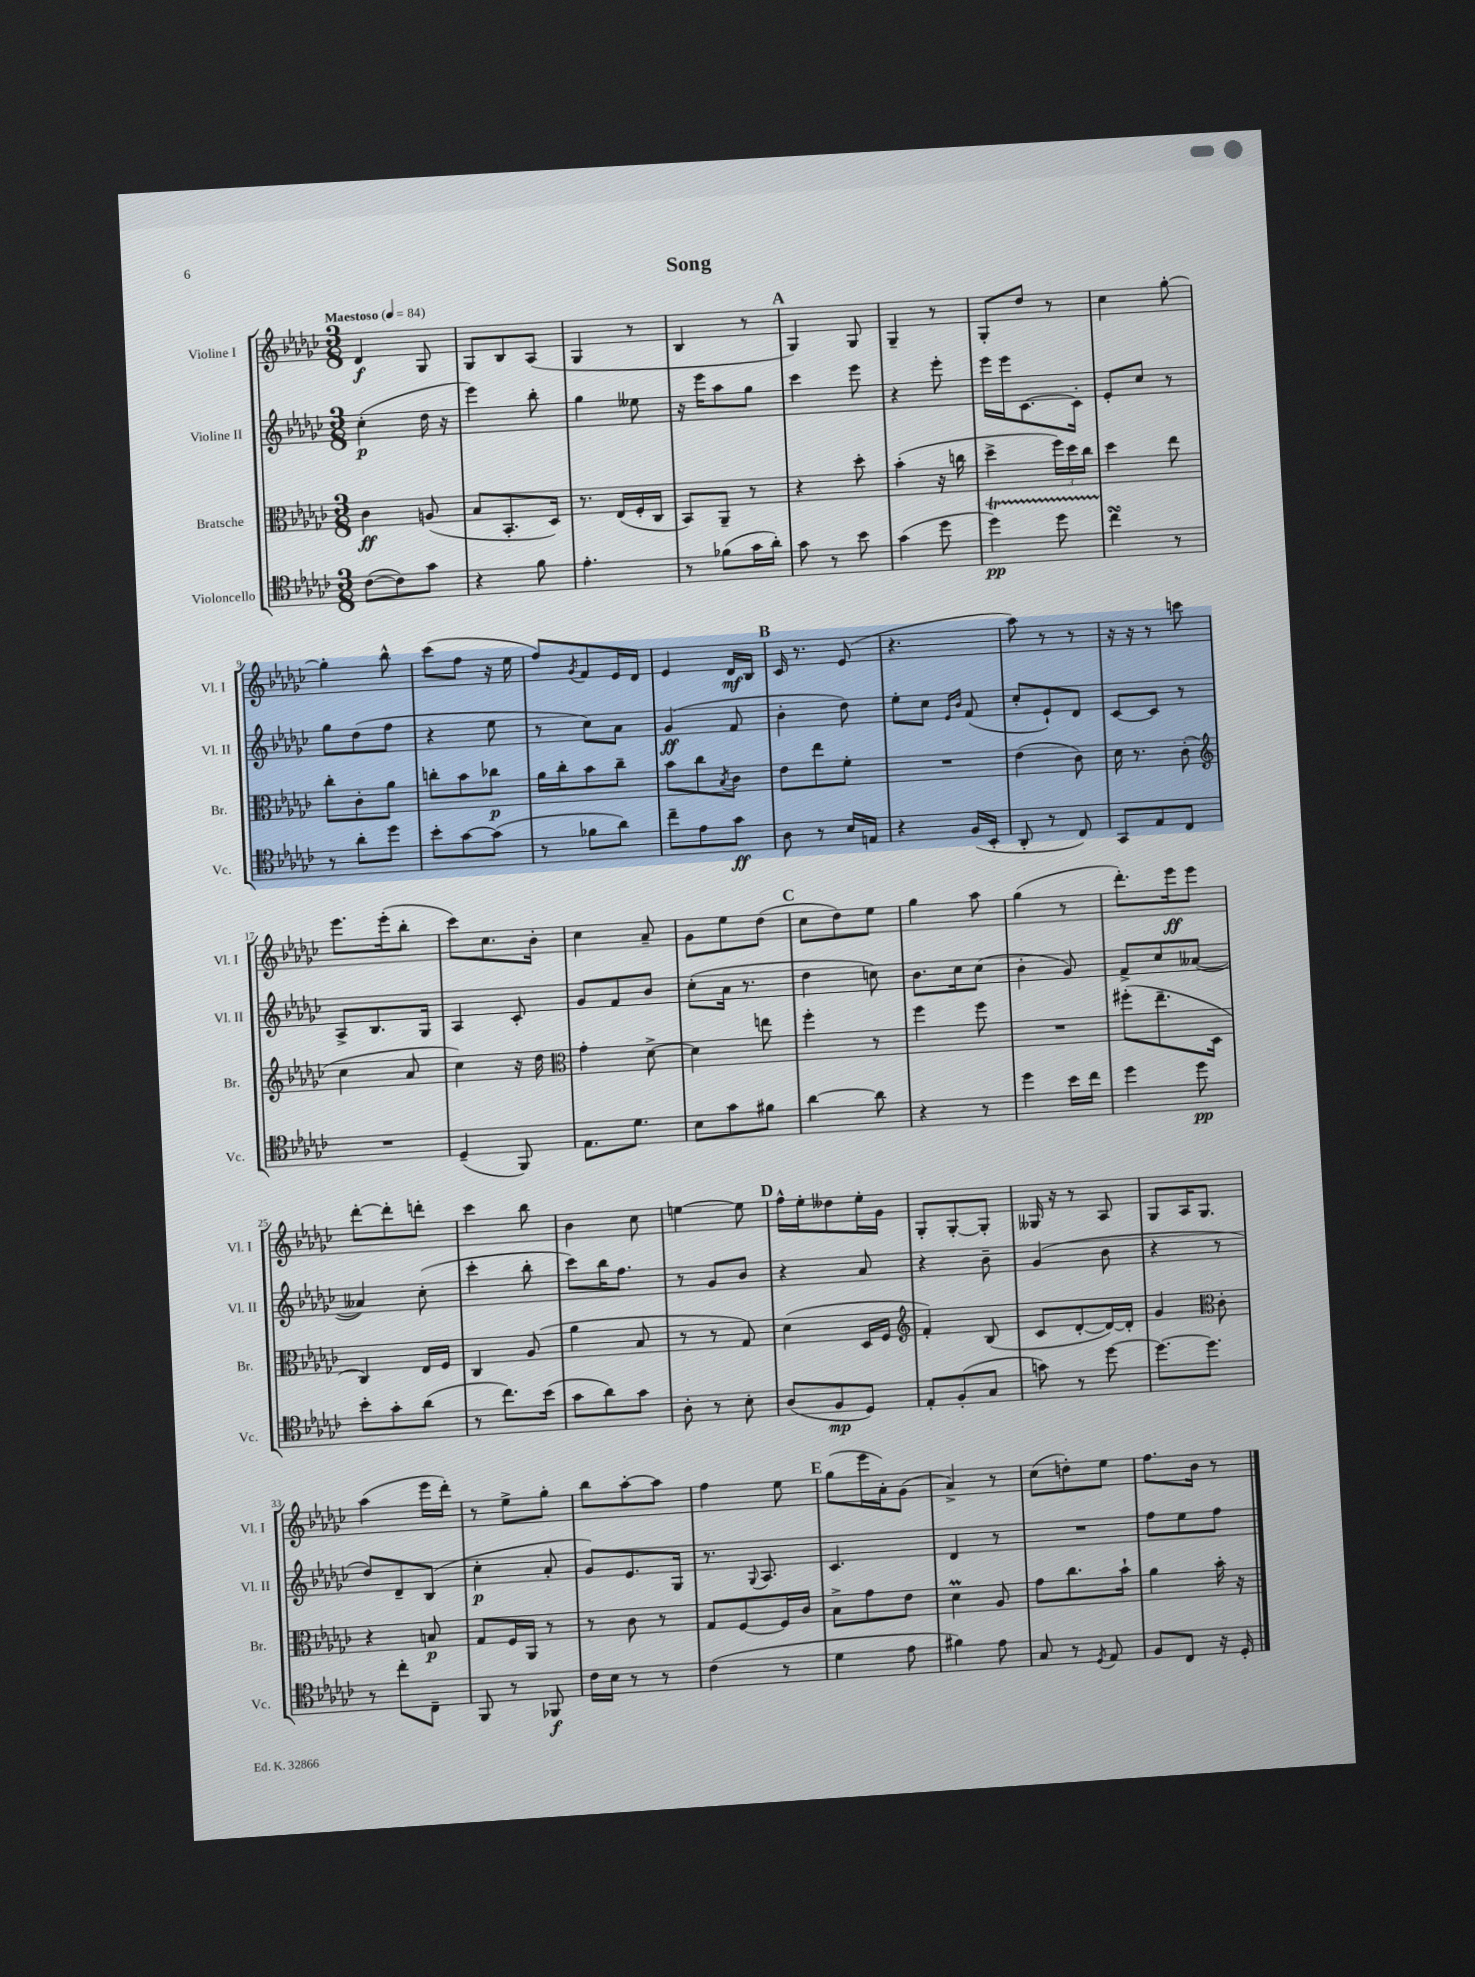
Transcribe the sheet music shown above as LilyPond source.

\header { title = "Song" }
<<
\new StaffGroup <<
\new Staff = "s0" \with { instrumentName = "Violine I" shortInstrumentName = "Vl. I" } {
    \clef treble \key ges \major \numericTimeSignature \time 3/8 \tempo "Maestoso" 4 = 84
    des'4\f ges8 |
    ges8 bes8 aes8( |
    ges4 r8 |
    bes4 r8 |
    \mark \markup { \bold "A" } ges4) ges8 |
    ges4-- r8 |
    ges8-. des''8 r8 |
    ces''4 ges''8~-. |
    ges''4-. bes''8-^ |
    ces'''8( f''8 r16 ees''16 |
    f''8) \acciaccatura { ges'8 } f'8 ees'16 des'16 |
    ees'4 des'16\mf bes16 |
    \mark \markup { \bold "B" } ces'16 r8. ees'8( |
    r4. |
    aes''8) r8 r8 |
    r16 r16 r8 c'''8 |
    ees'''8. ees'''16-.( bes''8-. |
    ces'''8) ces''8. bes'16-. |
    ces''4 aes'8-- |
    ges'8 ees''8 des''8( |
    \mark \markup { \bold "C" } ces''8 des''8) ees''8 |
    ges''4 aes''8 |
    ges''4( r8 |
    des'''8.-.) ees'''16\ff ees'''8 |
    des'''8~-. des'''8-. d'''8-. |
    ces'''4 bes''8 |
    bes'4 ces''8 |
    e''4~ e''8 |
    \mark \markup { \bold "D" } f''16-^ ees''16-. deses''8 ees''16-. ges'16 |
    ges8-. ges8~-. ges8-. |
    geses16 r16 r8 aes8 |
    ges8 aes16 ges8. |
    aes''4( ees'''16 des'''16-.) |
    r8 ees''8-> ges''8-. |
    bes''8 aes''8~-. aes''8 |
    f''4 ees''8 |
    \mark \markup { \bold "E" } ges''8( ees'''16 aes'16-.) ges'8( |
    aes'4->) r8 |
    ces''8( d''8-.) ees''8 |
    f''8. bes'16 r8 \bar "|." |
}
\new Staff = "s1" \with { instrumentName = "Violine II" shortInstrumentName = "Vl. II" } {
    \clef treble \key ges \major \numericTimeSignature \time 3/8
    ces''4-.\p( des''16 r16 |
    ees'''4) bes''8-. |
    ges''4 eeses''8 |
    r16 ees'''16 aes''8 ges''8 |
    \mark \markup { \bold "A" } ces'''4 ees'''8 |
    r4 ees'''8-. |
    ees'''16 ees'''16 ces'8.~ ces'16-. |
    ees'8-. ces''8 r8 |
    ges''8 des''8( f''8 |
    r4 ees''8 |
    r8 ces''8) aes'8 |
    ges'4\ff( f'8 |
    \mark \markup { \bold "B" } bes'4-. des''8) |
    ees''8-. ces''8 \grace { ees'16 bes'16 } f'8( |
    ces''8-. ees'8-!) des'8 |
    ces'8~ ces'8 r8 |
    aes8-> bes8. ges16 |
    aes4 ces'8-. |
    ges'8 f'8 bes'8 |
    ces''8-.( aes'16 r8. |
    \mark \markup { \bold "C" } des''4 c''8) |
    bes'8. ces''16 ces''8( |
    bes'4-. ges'8) |
    f'8-> ces''8 aeses'8~( |
    aeses'4) ces''8-.( |
    ces'''4-. bes''8-. |
    ces'''8) bes''16 f''8. |
    r8 ges'8 bes'8 |
    \mark \markup { \bold "D" } r4 aes'8 |
    r4 bes'8-- |
    ges'4( bes'8 |
    r4 r8 |
    des''8) des'8-- bes8( |
    ces''4-.\p aes'8-. |
    ges'8) ees'8. ges16 |
    r8. \appoggiatura { ges8 } aes8. |
    \mark \markup { \bold "E" } ces'4. |
    des'4 r8 |
    R4. |
    f''8 ees''8 f''8 \bar "|." |
}
\new Staff = "s2" \with { instrumentName = "Bratsche" shortInstrumentName = "Br." } {
    \clef alto \key ges \major \numericTimeSignature \time 3/8
    ces'4\ff a8( |
    bes8 bes,8.-. des16) |
    r8. ees16( f16-. ces16 |
    bes,8) aes,8-- r8 |
    \mark \markup { \bold "A" } r4 des''8-. |
    bes'4-.( r16 c''16 |
    des''4-> \tuplet 3/2 { f''16) des''16 ces''16 } |
    des''4 ees''8 |
    ces''8-. ces'8-. aes'8 |
    c''8-. bes'8 ces''8\p |
    aes'16 ces''16-. bes'8 ces''8-- |
    bes'8 ces''8 \acciaccatura { bes8 } ces'8 |
    \mark \markup { \bold "B" } ees'8 ees''8 f'8-. |
    R4. |
    ees'4( ces'8) |
    des'16 r8. ces'8-.( |
    \clef treble ces''4 aes'8 |
    ces''4) r16 des''16 |
    \clef alto ges'4-. des'8~-> |
    des'4 e''8 |
    \mark \markup { \bold "C" } f''4-. r8 |
    f''4 f''8 |
    R4. |
    fis''8-.( ees''8.-- des16 |
    ces4) ees16 f16 |
    ces4 aes8( |
    aes'4 bes8 |
    r8 r8 ges8) |
    \mark \markup { \bold "D" } des'4( des16 f16 |
    \clef treble f'4-.) bes8( |
    ces'8 des'8~-. des'16~) des'16-. |
    ges'4 \clef alto ces'8-. |
    r4 b8\p |
    ges8 f16 aes,16 r8 |
    r8 ces'8 r8 |
    ges8 f8~ f16 ces'16 |
    \mark \markup { \bold "E" } bes8-> ges'8 ees'8 |
    des'4\prall aes8 |
    ges'8 ces''8. bes'16-! |
    aes'4 bes'16-. r16 \bar "|." |
}
\new Staff = "s3" \with { instrumentName = "Violoncello" shortInstrumentName = "Vc." } {
    \clef tenor \key ges \major \numericTimeSignature \time 3/8
    ces'8~( ces'8) ges'8 |
    r4 f'8 |
    ees'4.-. |
    r8 fes'8( ges'16 aes'16-.) |
    \mark \markup { \bold "A" } ges'8 r8 bes'8 |
    ges'4( des''8 |
    des''4\startTrillSpan\pp) des''8 |
    ces''4\turn\stopTrillSpan r8 |
    r8 aes'8-. des''8 |
    bes'8-. ges'8~ ges'8( |
    r8 fes'8 aes'8) |
    ces''8-- ees'8 ges'8\ff |
    \mark \markup { \bold "B" } aes8 r8 bes16 e16 |
    r4 f16( bes,16-. |
    aes,8-. r8 ces8) |
    ges,8 ees8 ces8 |
    R4. |
    des4--( f,8) |
    ees8. des'8. |
    bes8 ges'8 fis'8 |
    \mark \markup { \bold "C" } aes'4~ aes'8 |
    r4 r8 |
    des''4 bes'16 ces''16 |
    des''4 des''8\pp |
    bes'8-. ges'8-. aes'8( |
    r8 ces''8.) bes'16( |
    ges'8 aes'8) ges'8 |
    aes8-. r8 bes8-. |
    \mark \markup { \bold "D" } aes8( f8\mp des8) |
    ees8-. f8-.( ges8 |
    g'8) r8 des''8~ |
    des''8.~ des''8. |
    r8 ces''8-. ces8-- |
    f,8 r8 fes,8\f |
    ces'16 bes16 r8 r8 |
    ces'4( r8 |
    \mark \markup { \bold "E" } des'4 ees'8 |
    fis'4) ees'8 |
    ges8 r8 \acciaccatura { des8 } ees8 |
    f8 ces8 r16 des16-. \bar "|." |
}
>>
>>
